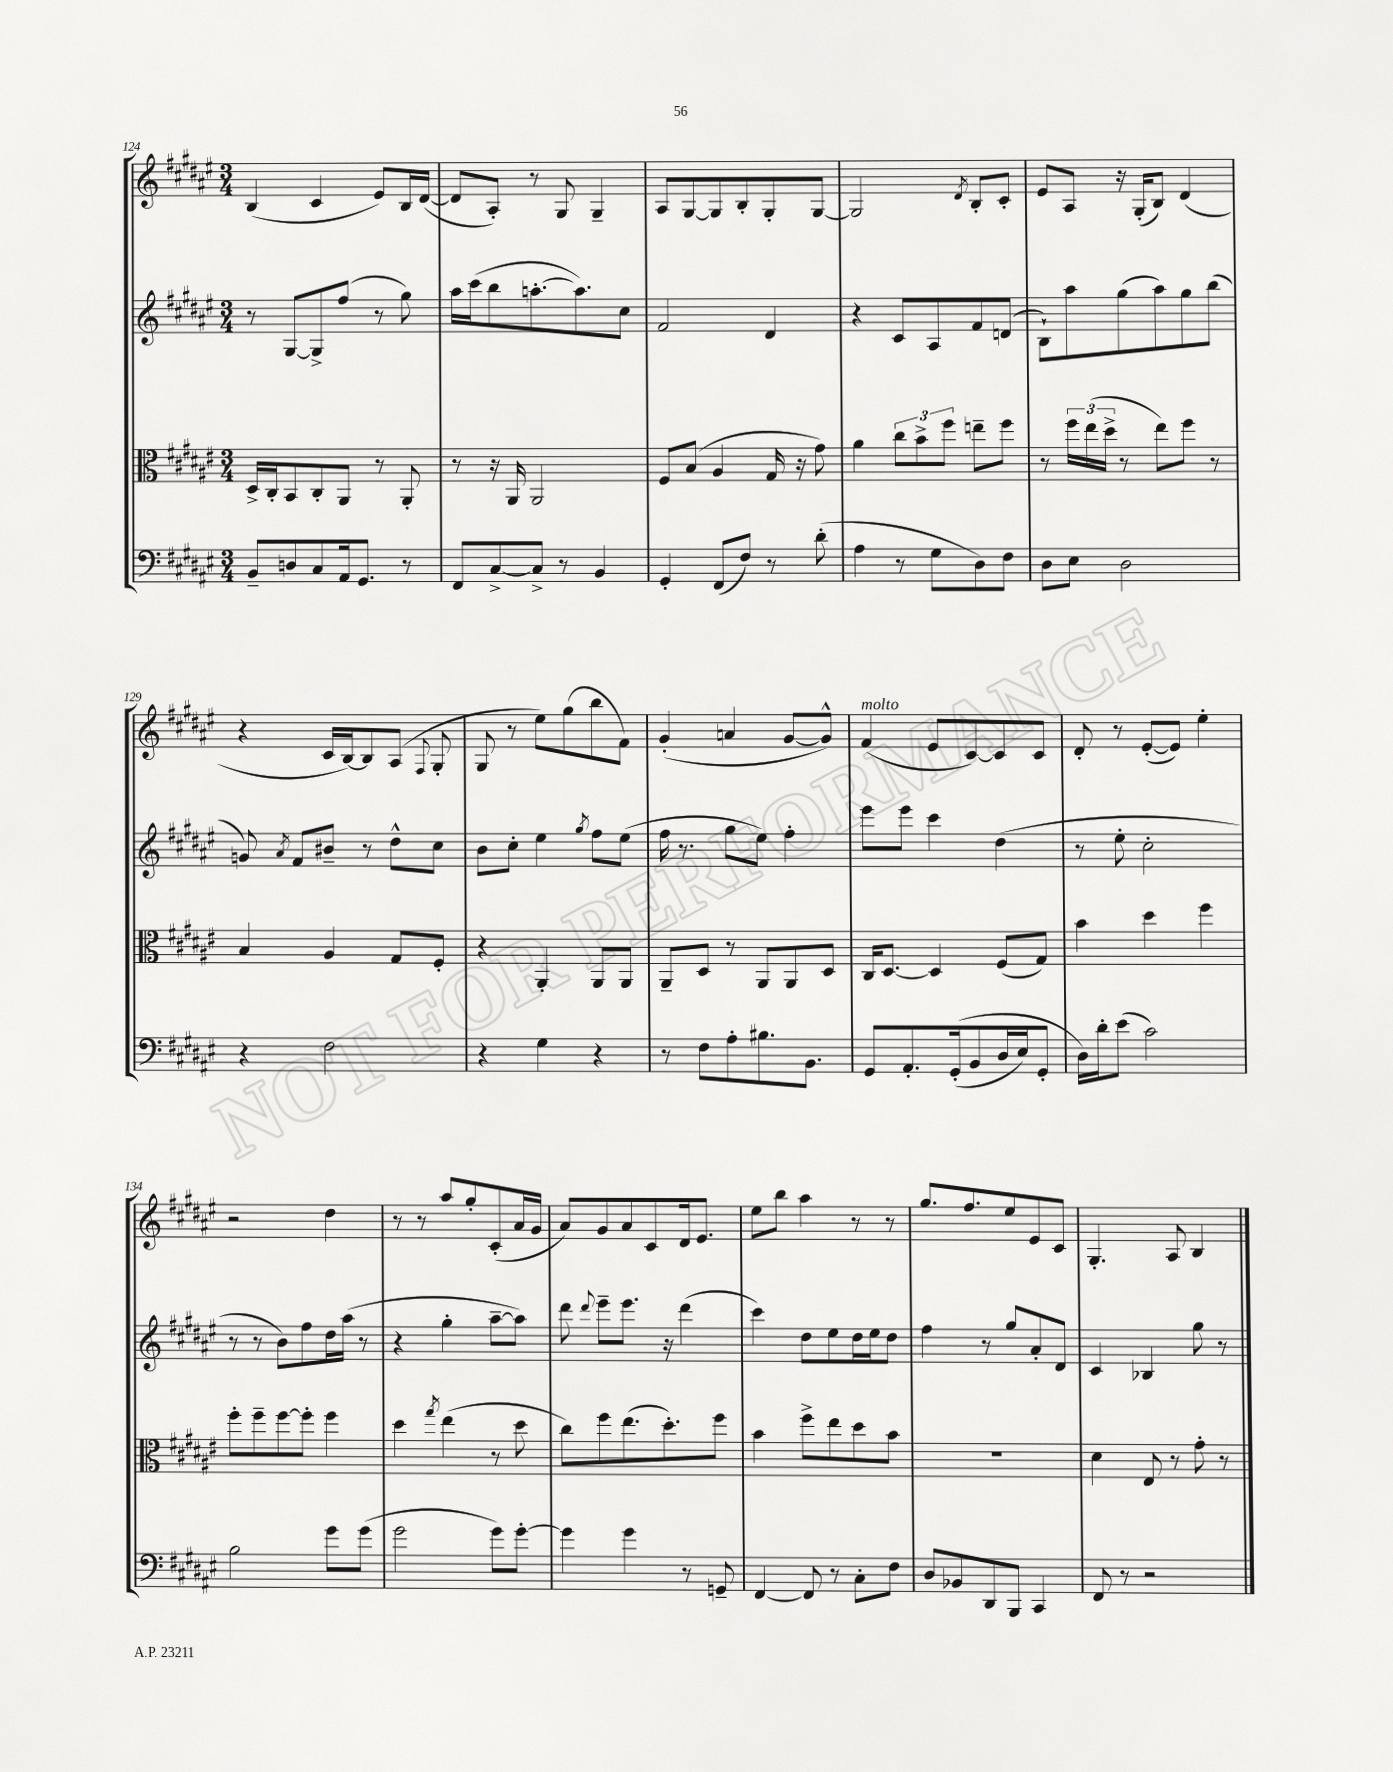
<<
\new StaffGroup <<
\new Staff = "s0" {
    \clef treble \key fis \major \numericTimeSignature \time 3/4
    \autoBeamOff b4( cis'4 eis'8[) b16 dis'16]~( |
    dis'8[ ais8]-.) r8 gis8 gis4-- |
    ais8[ gis8~ gis8 b8-. gis8-. gis8]~ |
    gis2 \acciaccatura { dis'8 } b8[-. cis'8]-. |
    eis'8[ ais8] r16 gis16[-.( b8]) dis'4( |
    r4 cis'16[ b16~) b8 ais8]( \appoggiatura { fis8 } gis8-. |
    gis8 r8 eis''8[) gis''8( b''8 fis'8]) |
    gis'4-.( a'4 gis'8[~ gis'8]-^) |
    fis'4^\markup { \italic "molto" }( eis'8[ cis'8~) cis'8 cis'8] |
    dis'8-. r8 eis'8[~-.( eis'8]) eis''4-. |
    r2 dis''4 |
    r8 r8 ais''8[ gis''8-. cis'8-.( ais'16 gis'16] |
    ais'8[) gis'8 ais'8 cis'8 dis'16 eis'8.] |
    eis''8[ b''8] ais''4 r8 r8 |
    gis''8.[ fis''8. eis''8 eis'8 cis'8] |
    gis4.-. ais8 b4 \bar "|." |
}
\new Staff = "s1" {
    \clef treble \key fis \major \numericTimeSignature \time 3/4
    \autoBeamOff r8 gis8[~ gis8-> fis''8]( r8 gis''8) |
    ais''16[ cis'''16( b''8 a''8.~-. a''8.) cis''8] |
    fis'2 dis'4 |
    r4 cis'8[ ais8 fis'8 d'8]( |
    b8[-!) ais''8 gis''8( ais''8) gis''8 b''8]( |
    g'8) \acciaccatura { ais'8 } fis'8[ bis'8]-- r8 dis''8[-^ cis''8] |
    b'8[ cis''8]-. eis''4 \acciaccatura { gis''8 } fis''8[ eis''8]( |
    fis''16 r8. gis''8[ eis''8]) fis''4-. |
    eis'''8[ eis'''8] cis'''4 dis''4( |
    r8 eis''8-. cis''2-. |
    r8 r8 b'8[) fis''8 dis''16 ais''16]( r8 |
    r4 gis''4-. ais''8[~-- ais''8]) |
    dis'''8 \appoggiatura { dis'''8 } eis'''8[-- eis'''8.] r16 dis'''4( |
    cis'''4) dis''8[ eis''8 dis''16 eis''16 dis''8] |
    fis''4 r8 gis''8[ ais'8-. dis'8] |
    cis'4 bes4 gis''8 r8 \bar "|." |
}
\new Staff = "s2" {
    \clef alto \key fis \major \numericTimeSignature \time 3/4
    \autoBeamOff dis16[-> cis16-. b,8 cis8-. ais,8] r8 ais,8-. |
    r8 r16 ais,16 ais,2 |
    fis8[ b8]( ais4 gis16 r16 gis'8) |
    ais'4 \tuplet 3/2 { cis''8[ b'8-> fis''8] } e''8[-- fis''8] |
    r8 \tuplet 3/2 { fis''16[ eis''16( dis''16]-> } r8 eis''8[) fis''8] r8 |
    b4 ais4 gis8[ fis8]-. |
    r4 ais,4-. ais,8[ ais,8] |
    ais,8[-- dis8] r8 ais,8[ ais,8 dis8] |
    cis16[ dis8.]~ dis4 fis8[( gis8]) |
    b'4 dis''4 fis''4 |
    fis''8[-. fis''8-- fis''8~ fis''8]-. fis''4 |
    dis''4 \acciaccatura { gis''8 } eis''4( r8 dis''8 |
    cis''8[) fis''8 eis''8.( dis''8.-.) fis''8] |
    b'4 fis''8[-> eis''8 dis''8 b'8] |
    R2. |
    dis'4 eis8 r8 gis'8-. r8 \bar "|." |
}
\new Staff = "s3" {
    \clef bass \key fis \major \numericTimeSignature \time 3/4
    \autoBeamOff b,8[-- d8 cis8 ais,16 gis,8.] r8 |
    fis,8[ cis8~-> cis8]-> r8 b,4 |
    gis,4-. fis,8[( fis8]) r8 dis'8-.( |
    ais4 r8 gis8[ dis8) fis8] |
    dis8[ eis8] dis2 |
    r4 fis2 |
    r4 gis4 r4 |
    r8 fis8[ ais8-. bis8. b,8.] |
    gis,8[ ais,8.-. gis,16-.(\( b,8 dis16 eis16) gis,8]-. |
    dis16[\) dis'16-. eis'8]( cis'2) |
    b2 gis'8[ gis'8]( |
    gis'2 gis'8[) gis'8]~-. |
    gis'4 gis'4 r8 g,8-- |
    fis,4~ fis,8 r8 cis8[-. fis8] |
    dis8[ bes,8 dis,8 b,,8] cis,4 |
    fis,8 r8 r2 \bar "|." |
}
>>
>>
\layout { \context { \Score currentBarNumber = #124 } }
